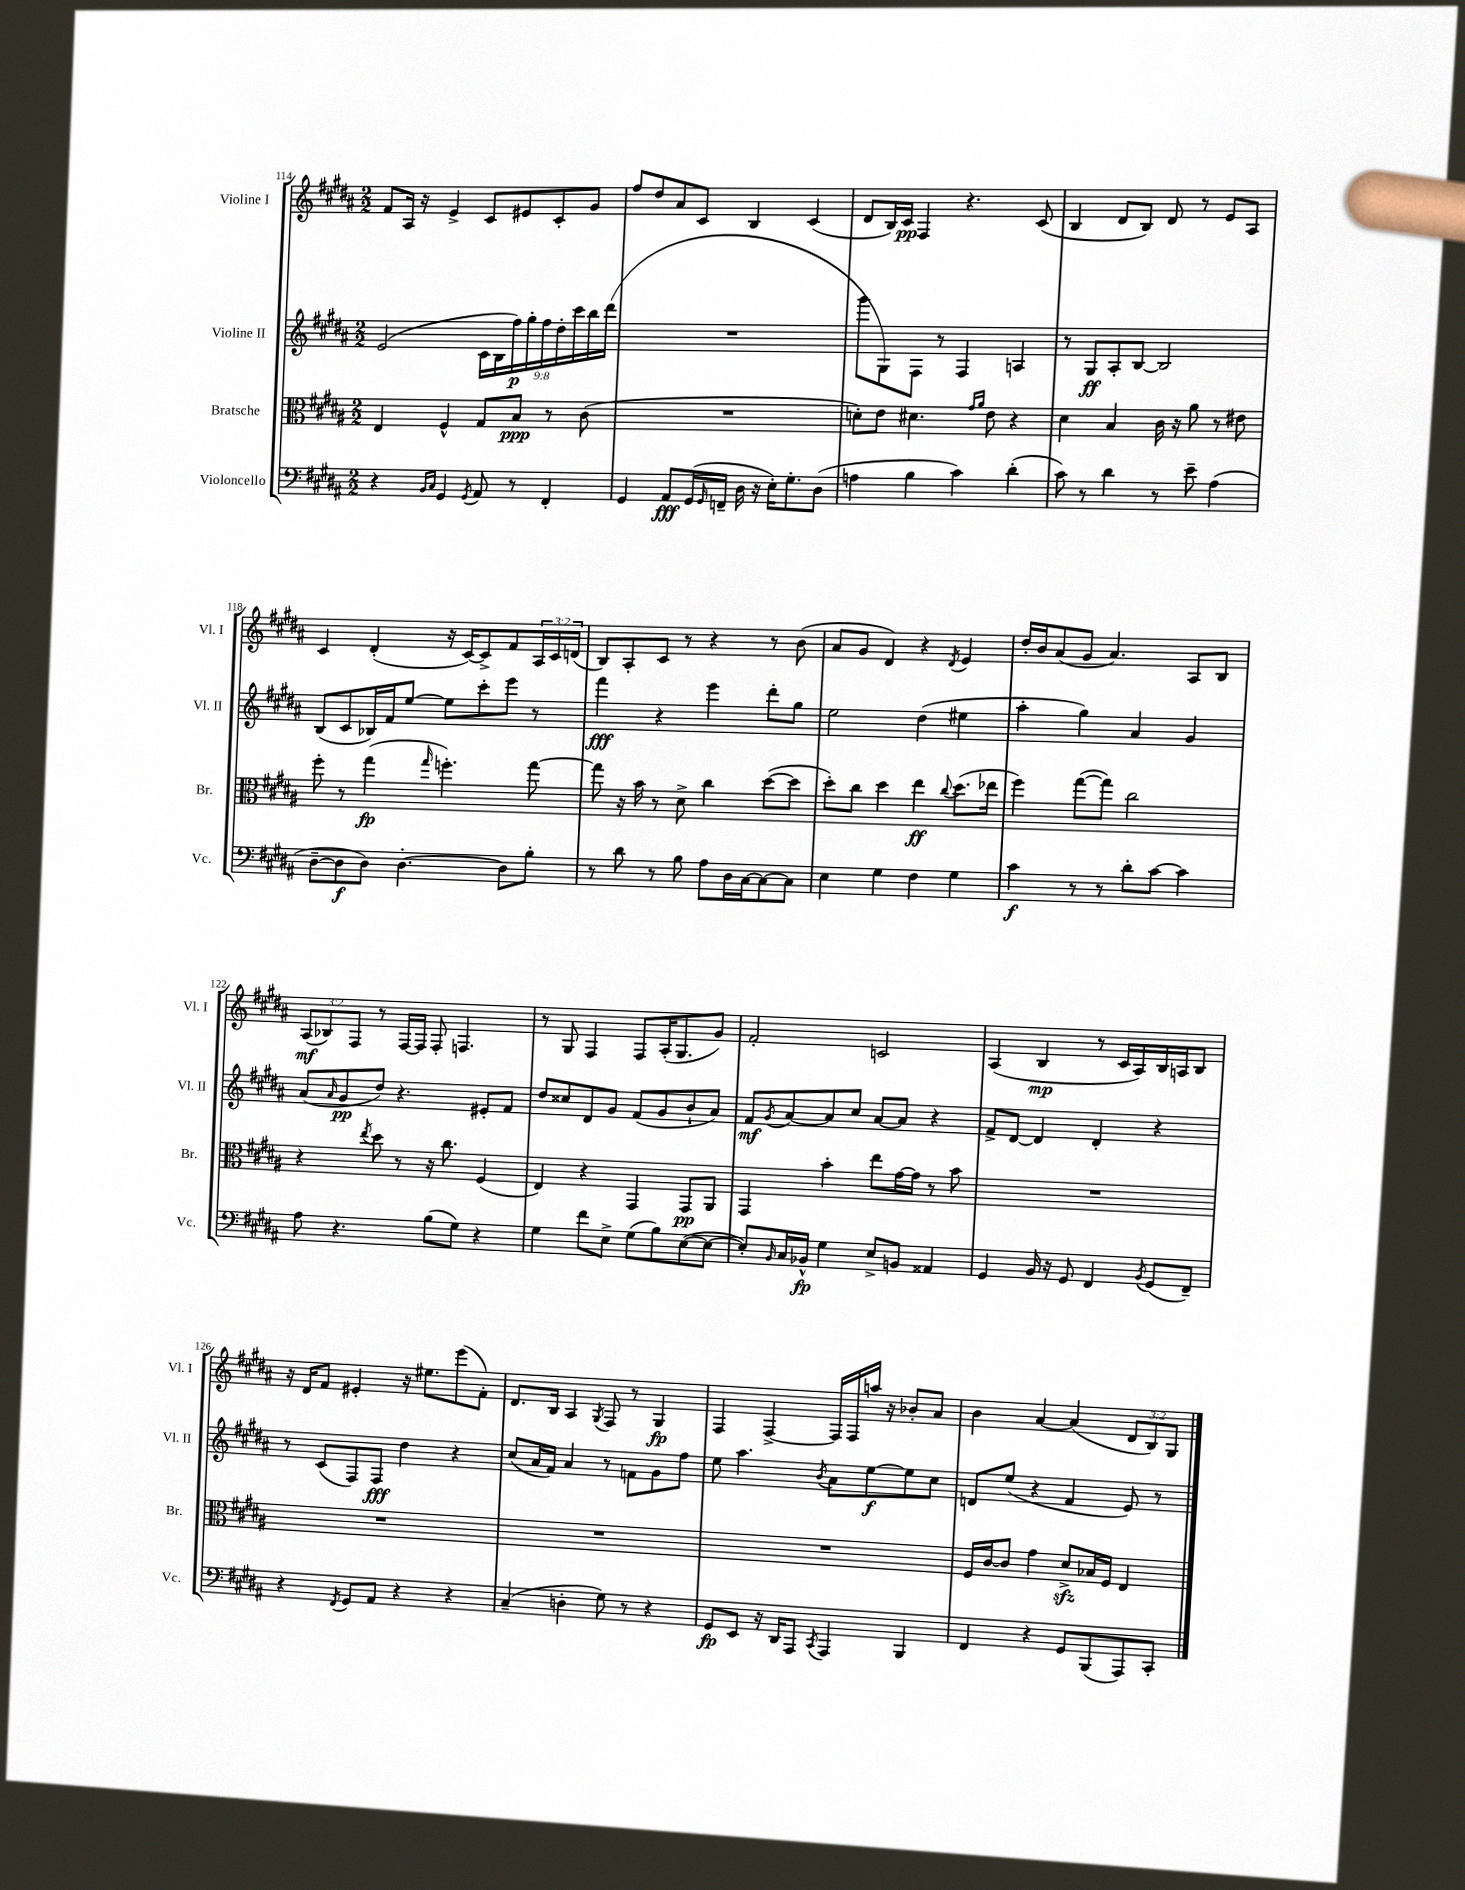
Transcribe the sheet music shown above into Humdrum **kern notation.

**kern	**kern	**kern	**kern
*staff4	*staff3	*staff2	*staff1
*clefF4	*clefC3	*clefG2	*clefG2
*k[f#c#g#d#a#]	*k[f#c#g#d#a#]	*k[f#c#g#d#a#]	*k[f#c#g#d#a#]
*M2/2	*M2/2	*M2/2	*M2/2
4r	4E	(2e	8f#
.	.	.	16A#
.	.	.	16r
16qqBB	.	.	.
16qqC#	.	.	.
4GG#	4F#^^	.	4e^
8qGG#	.	.	.
8AA#	8G#	18c#	8c#
.	.	18B	.
.	.	18ff#)	.
8r	8B	.	8e#
.	.	18gg#'	.
.	.	18ff#	.
4FF#'	8r	.	8c#'
.	.	18dd#'	.
.	.	18ccc#	.
.	(8c#	.	8g#
.	.	18bb	.
.	.	(18ddd#	.
=	=	=	=
4GG#	1r	1r	8ff#
.	.	.	8dd#
8AA#	.	.	8a#
(16GG#	.	.	8c#
16qqGG#	.	.	.
16FF~	.	.	.
16D#	.	.	4B
16r	.	.	.
16E')	.	.	.
8.G#'	.	.	.
.	.	.	(4c#
(8D#	.	.	.
=	=	=	=
4A	8d')	8ggg#	8d#
.	8e	8G#)	16B)
.	.	.	16c#
4B	4.d#	8F#	4F#
.	.	8r	.
4c#)	.	4F#	4.r
.	16qqg#	.	.
.	16qqa#	.	.
.	8e	.	.
(4d#'	4r	4A	.
.	.	.	(8c#
=	=	=	=
8c#)	4d#	8r	4B
8r	.	8G#	.
4d#	4B	8A#'	8d#
.	.	[8B	8B)
8r	16c#	2B]	8d#
.	16r	.	.
8e~	8a#	.	8r
(4A#	8r	.	8e
.	8e#	.	8A#
=	=	=	=
[8D#~	8ff#'	(8B	4c#
8D#]	8r	8c#	.
8D#)	(4gg#	16B-)	(4d#'
.	.	16f#	.
[4.D#'	.	[8ee	.
.	16qqgg#	.	.
.	4.ff')	8ee]	16r
.	.	.	[16c#)
.	.	8ccc#'	8c#^]
8D#]	.	8eee	8f#
8B'	[8gg#	8r	24A#
.	.	.	24c#
.	.	.	(24d
=	=	=	=
8r	8gg#]	4fff#	8B)
8d#	16r	.	8A#'
.	16b	.	.
8r	8r	4r	8c#
8B	8d#^	.	8r
8A#	4cc#	4eee	4r
16D#	.	.	.
[16C#	.	.	.
8C#_	([8dd#	8ddd#'	8r
8C#]	8dd#]	8gg#	(8b
=	=	=	=
4E	8dd#')	2ee	8a#
.	8cc#	.	8g#
4G#	4dd#	.	4d#)
4F#	4ee	(4dd#	4r
.	8qqcc#	.	8qd#
4G#	(8.dd#	4ee#	4e
.	16ee-	.	.
=	=	=	=
4c#	4ff#)	4aa#'	16dd#'
.	.	.	16b
.	.	.	(8a#
8r	([8gg#	4gg#)	8g#
8r	8gg#])	.	4.a#)
8d#'	2cc#	4a#	.
[8c#	.	.	.
4c#]	.	4g#	8A#
.	.	.	8B
=	=	=	=
8A#	4r	(8a#	(12A#
.	.	.	12B-)
.	.	16qqa#	.
4.r	.	8g#	.
.	.	.	12F#
.	8qee	.	.
.	8dd#	8dd#)	8r
.	8r	4.r	[16F#
.	.	.	16F#]
(8B	16r	.	8F#'
.	8.cc#	.	.
8G#)	.	.	4.F
4r	(4F#	8e#'	.
.	.	8f#	.
=	=	=	=
4G#	4E)	8dd#	8r
.	.	8cc##	8G#
8f#	4r	8d#	4F#
8E^	.	8g#	.
(8G#	4GG#	(8f#	8F#
8B)	.	8g#	(16A#'
.	.	.	8.G#
([8E	8GG#	8b`	.
8E_	8AA#	8a#)	8g#)
=	=	=	=
8E'])	4GG#	8f#	2f#'
16qqBB	.	8qg#	.
16C#	.	[8a#	.
16BB-^^	.	.	.
4G#	4b'	8a#]	.
.	.	8cc#	.
8E^	8ee	[8a#	2c
8BB	[16g#	8a#]	.
.	16g#]	.	.
4AA##	8r	4r	.
.	8b	.	.
=	=	=	=
4GG#	1r	8f#^	(4A#
.	.	[8d#	.
16BB	.	4d#]	4B
16r	.	.	.
8GG#	.	.	.
4FF#	.	4d#'	8r
.	.	.	16c#
.	.	.	16A#)
8qBB	.	.	.
(8GG#	.	4r	16B
.	.	.	16A
8FF#~)	.	.	8B
=	=	=	=
4r	1r	8r	16r
.	.	.	16d#
.	.	(8c#	8f#
8qFF#	.	.	.
8GG#	.	8F#)	4e#'
8AA#	.	8F#	.
4r	.	4dd#	16r
.	.	.	8.ee#
4r	.	4r	(8eee
.	.	.	8f#')
=	=	=	=
(4C#~	1r	(8cc#	8.d#
.	.	16a#	.
.	.	16f#)	16B
4D'	.	4a#	4A#
.	.	.	8qG#
8G#)	.	8r	8F#
8r	.	8f	8r
4r	.	8g#	4G#
.	.	8ff#	.
=	=	=	=
8GG#	1r	8ee	4F#
8EE	.	4.aa#	.
16r	.	.	[4F#^
16DD#	.	.	.
8AAA#	.	.	.
8qCC#	.	8qb	.
4AAA#	.	8a#	16F#]
.	.	.	16F#
.	.	[8ee	16aa
.	.	.	16r
4BBB	.	8ee]	8b-'
.	.	8cc#	8a#
=	=	=	=
4FF#	16F#	8d	4b
.	[16c#	.	.
.	8c#]	(8ee	.
4r	4g#	4r	[4a#
8GG#	8d#^	4f#	(4a#]
(8BBB	16B-	.	.
.	16F#	.	.
8AAA#)	4E	8e)	12d#
.	.	.	12B)
8CC#'	.	8r	.
.	.	.	12G#
==	==	==	==
*-	*-	*-	*-
